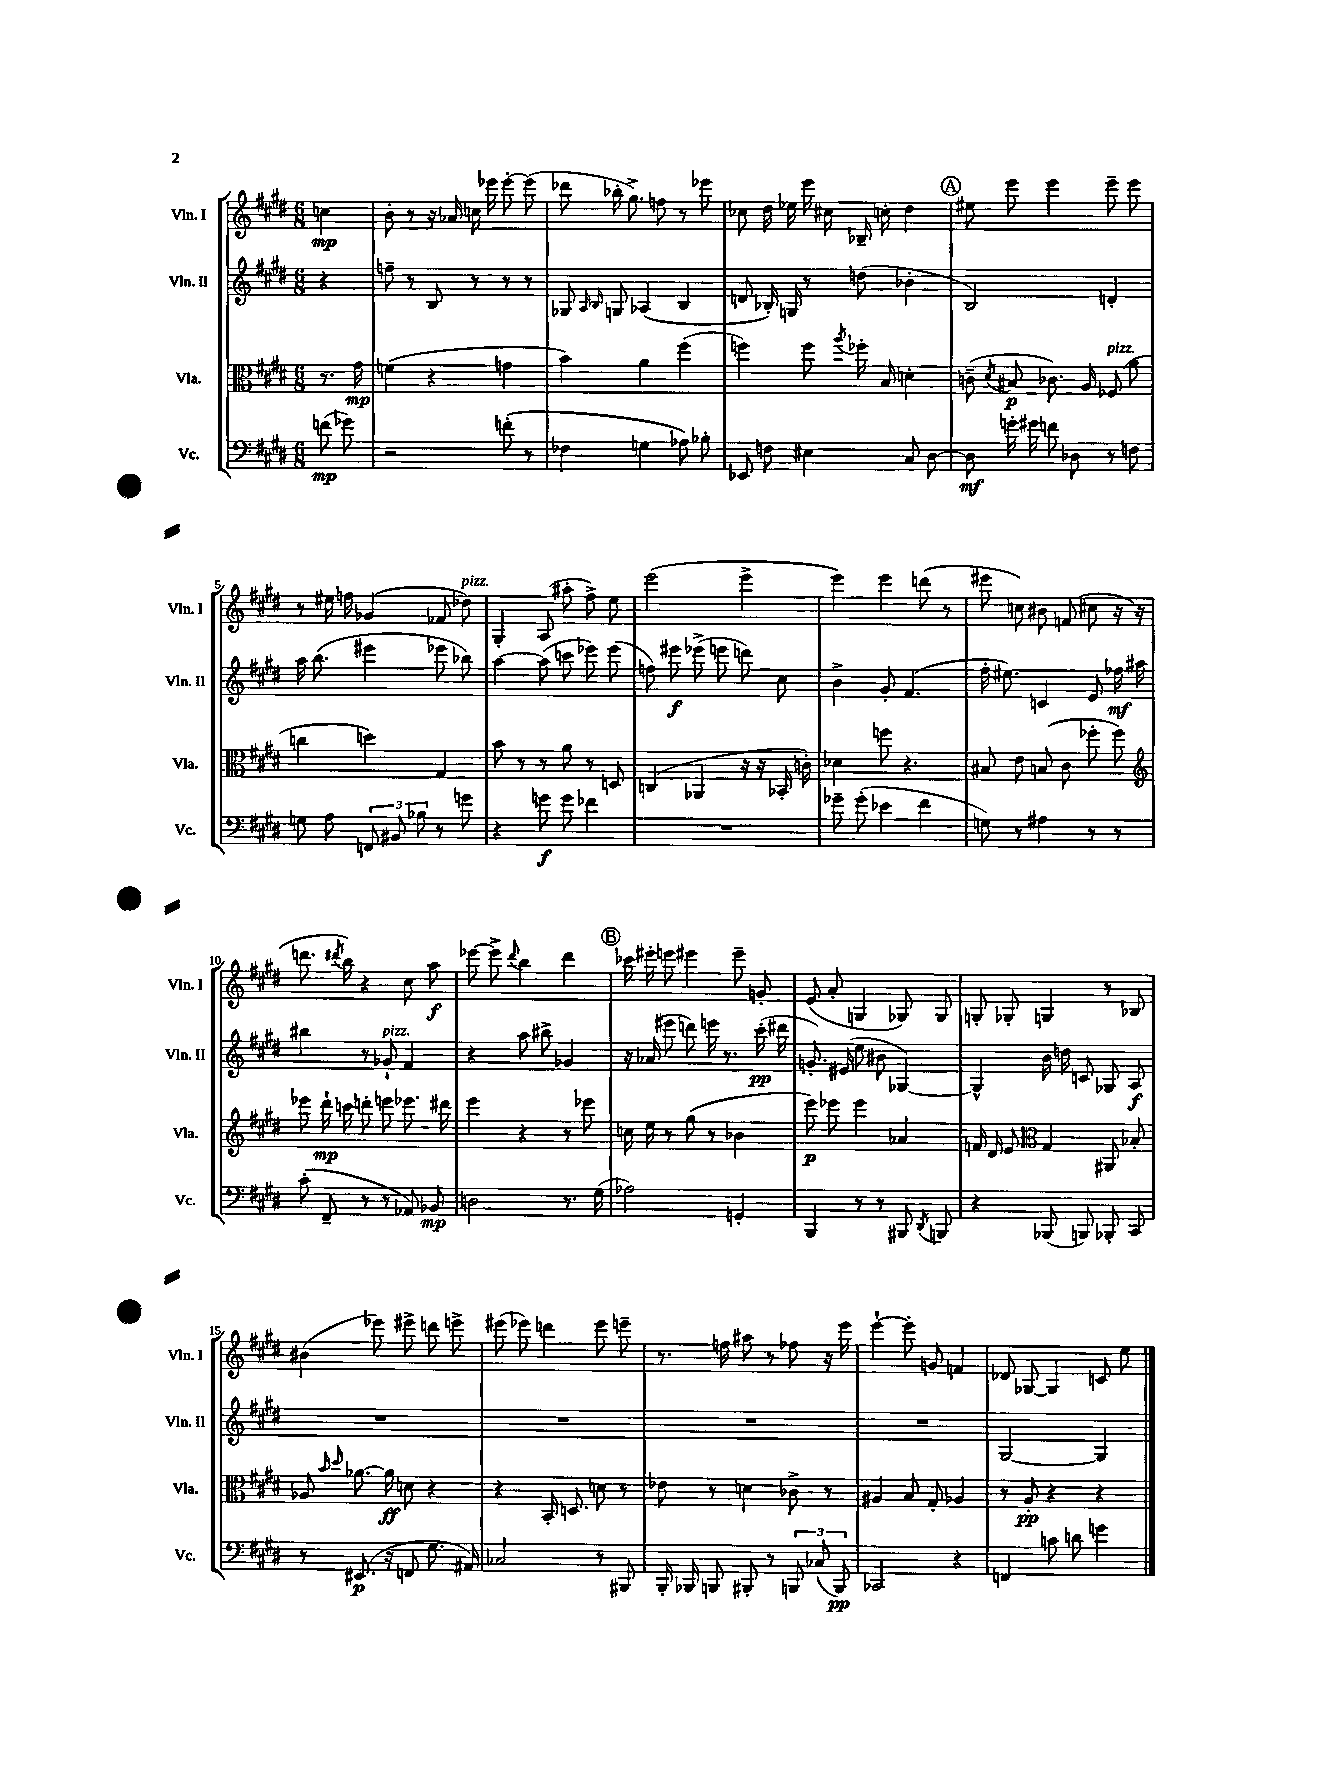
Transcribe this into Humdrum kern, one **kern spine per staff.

**kern	**dynam	**kern	**dynam	**kern	**dynam	**kern	**dynam
*part4	*part4	*part3	*part3	*part2	*part2	*part1	*part1
*staff4	*staff4	*staff3	*staff3	*staff2	*staff2	*staff1	*staff1
*I"Vc.	*	*I"Vla.	*	*I"Vln. II	*	*I"Vln. I	*
*I'Vc.	*	*I'Vla.	*	*I'Vln. II	*	*I'Vln. I	*
*clefF4	*	*clefC3	*	*clefG2	*	*clefG2	*
*k[f#c#g#d#]	*	*k[f#c#g#d#]	*	*k[f#c#g#d#]	*	*k[f#c#g#d#]	*
*M6/8	*	*M6/8	*	*M6/8	*	*M6/8	*
=	=	=	=	=	=	=	=
(8fn\	mp	8.r	.	4r	.	4ccn\	mp
8g-X\)	.	.	.	.	.	.	.
.	.	16g#\	mp	.	.	.	.
=1	=1	=1	=1	=1	=1	=1	=1
2r	.	(4fn\	.	8ffn~\	.	8b'\	.
.	.	.	.	8r	.	8r	.
.	.	4r	.	8B/	.	16r	.
.	.	.	.	.	.	16a-X/	.
.	.	.	.	8r	.	16ccn\	.
.	.	.	.	.	.	16eee-X\	.
(8fn'\	.	4gn\	.	8r	.	[8eee-'\	.
8r	.	.	.	8r	.	(8eee-\]	.
=2	=2	=2	=2	=2	=2	=2	=2
4F-X\	.	4b\)	.	8G-X/	.	8ddd-X\	.
.	.	.	.	16qqA/	.	.	.
.	.	.	.	16qqB/	.	.	.
.	.	.	.	8Gn/	.	16bb-X'\	.
.	.	.	.	.	.	8.gg#^\)	.
4Gn\	.	4a\	.	(4A-X/	.	.	.
.	.	.	.	.	.	8ffn\	.
8A-X\)	.	(4ff#\	.	4B/	.	8r	.
8B-X'\	.	.	.	.	.	8eee-X\	.
=3	=3	=3	=3	=3	=3	=3	=3
8EE-X/	.	4ffn\)	.	8dn/	.	8cc-X\	.
8Fn\	.	.	.	16B-X'/)	.	16dd#\	.
.	.	.	.	16Gn/	.	16ee-X\	.
4E#X\	.	8ff\	.	8r	.	16eee\	.
.	.	.	.	.	.	16cc#X\	.
.	.	8qaa/	.	.	.	.	.
.	.	16ff-X'\	.	(8ddn\	.	16B-X~/	.
.	.	16B/	.	.	.	16ccn'\	.
8C#/	.	4dn'\	.	4b-X'\	.	4dd#\	.
[8D#\	.	.	.	.	.	.	.
!!LO:REH:place=s1:t=A
=4	=4	=4	=4	=4	=4	=4	=4
8D#\]	mf	(8cn~\	.	2B/)	.	8ee#X\	.
.	.	8qd#/	.	.	.	.	.
16gn'\	.	8B#X/	p	.	.	8eee\	.
16g#X\	.	.	.	.	.	.	.
8fn\	.	8.c-X\)	.	.	.	4eee\	.
8D-X\	.	.	.	.	.	.	.
.	.	16A/	.	.	.	.	.
!	!	!LO:TX:a:i:t=pizz.	!	!	!	!	!
8r	.	(8F-X/	.	4dn'/	.	8eee~\	.
8Fn\	.	8a\	.	.	.	8eee\	.
!!LO:LB:g=z
=5	=5	=5	=5	=5	=5	=5	=5
8Gn\	.	4ccn\	.	16aa\	.	8r	.
.	.	.	.	(8.bb\	.	.	.
8A\	.	.	.	.	.	16ee#X\	.
.	.	.	.	.	.	16ffn\	.
12FFn/	.	4ddn\)	.	4eee#X\	.	(4g-X/	.
12BB#X/	.	.	.	.	.	.	.
12B-X\	.	.	.	.	.	.	.
8r	.	4G#/	.	8eee-X\	.	8f-X/	.
!	!	!	!	!	!	!LO:TX:a:i:t=pizz.	!
8gn\	.	.	.	8bb-X\)	.	8dd-X\)	.
=6	=6	=6	=6	=6	=6	=6	=6
4r	.	8b\	.	[4aa\	.	4G#'/	.
.	.	8r	.	.	.	.	.
8gn\	f	8r	.	(8aa\]	.	(8A/	.
8g\	.	8a\	.	8cccn\	.	8aa#X'\	.
4f-X\	.	8r	.	8eee-X\)	.	8ff#^\)	.
.	.	8Dn/	.	(8eee-\	.	8ee\	.
=7	=7	=7	=7	=7	=7	=7	=7
2.r	.	(4Cn/	.	8ffn\)	.	(2eee\	.
.	.	.	.	8eee#X\	f	.	.
.	.	4AA-X/	.	(8eee-X^\	.	.	.
.	.	.	.	8eeen\	.	.	.
.	.	16r	.	8dddn\)	.	4eee^\	.
.	.	16r	.	.	.	.	.
.	.	16BB-X'/	.	8cc#\	.	.	.
.	.	16cn'\)	.	.	.	.	.
=8	=8	=8	=8	=8	=8	=8	=8
8g-X~\	.	4d-X\	.	4b^\	.	4eee\)	.
(8g-'\	.	.	.	.	.	.	.
4e-X\	.	8ffn\	.	8g#'/	.	4eee\	.
.	.	4.r	.	(4.f#/	.	.	.
4f#\	.	.	.	.	.	(8dddn\	.
.	.	.	.	.	.	8r	.
=9	=9	=9	=9	=9	=9	=9	=9
8Gn\)	.	8B#X/	.	16ff#'\	.	8eee#X\	.
.	.	.	.	8.ee#X\)	.	.	.
8r	.	8e\	.	.	.	8ccn\)	.
4A#X\	.	(8Bn/	.	4cn/	.	8b#X\	.
.	.	8c#\	.	.	.	(8fn/	.
8r	.	8ff-X'\	.	8e/	.	8cc#X\	.
8r	.	8ff-\)	.	16ff-X\	mf	16r	.
.	.	.	.	16aa#X\	.	16r	.
!!LO:LB:g=z
=10	=10	=10	=10	=10	=10	=10	=10
*	*	*clefG2	*	*	*	*	*
(8c#'\	.	8eee-X\	.	4bb#X\	.	8.dddn\	.
8FF#~/	.	16ddd#`\	mp	.	.	.	.
.	.	.	.	.	.	8qddd#X/	.
.	.	16cccn\	.	.	.	16bb\)	.
8r	.	8dddn'\	.	8r	.	4r	.
!	!	!	!	!LO:TX:a:i:t=pizz.	!	!	!
8r	.	8eeen\	.	8g-X`/	.	.	.
8AA-X/)	.	8.eee-X\	.	4f#/	.	8cc#\	.
8BB-X/	mp	.	.	.	.	8aa\	f
.	.	16ddd#X\	.	.	.	.	.
=11	=11	=11	=11	=11	=11	=11	=11
2Dn\	.	4eee\	.	4r	.	[8eee-X\	.
.	.	.	.	.	.	8eee-^\]	.
.	.	.	.	.	.	8qqddd#/	.
.	.	4r	.	8aa\	.	4bb\	.
.	.	.	.	8bb#X^\	.	.	.
8.r	.	8r	.	4g-X/	.	4ddd#\	.
.	.	8eee-X\	.	.	.	.	.
(16G#\	.	.	.	.	.	.	.
!!LO:REH:place=s1:t=B
=12	=12	=12	=12	=12	=12	=12	=12
2A-X\)	.	16ccn\	.	16r	.	16ccc-X\	.
.	.	16ee\	.	(16a-X/	.	16eee#X'\	.
.	.	8r	.	8eee#X\	.	8eeen\	.
.	.	(8gg#\	.	8dddn\)	.	4eee#X\	.
.	.	8r	.	16eeen\	.	.	.
.	.	.	.	8.r	.	.	.
4GGn'/	.	4b-X\	.	.	.	8eee#~\	.
.	.	.	.	(16ccc#'\	pp	8gn'/	.
.	.	.	.	16ddd#X\	.	.	.
=13	=13	=13	=13	=13	=13	=13	=13
4BBB/	.	8eee\)	p	8.gn'/)	.	(8e/	.
.	.	8eee-X\	.	.	.	8a'/	.
.	.	.	.	(16e#X/	.	.	.
8r	.	4eee-\	.	8ee\	.	4Gn/	.
8r	.	.	.	8b#X\	.	.	.
8BBB#X/	.	4a-X/	.	[4G-X/)	.	8G-X/)	.
8qDD#/	.	.	.	.	.	.	.
8BBBn/	.	.	.	.	.	8G-/	.
=14	=14	=14	=14	=14	=14	=14	=14
4r	.	16fn/	.	4G-^^/]	.	8Gn'/	.
.	.	16d#/	.	.	.	.	.
.	.	8e/	.	.	.	8G-X'/	.
*	*	*clefC3	*	*	*	*	*
(8BBB-X/	.	4G#/	.	16b\	.	4Gn/	.
.	.	.	.	16ddn\	.	.	.
8BBBn/)	.	.	.	8cn/	.	.	.
8BBB-X'/	.	8AA#X/	.	8G-X/	.	8r	.
8CC#/	.	8B-X'/	.	8A/	f	8B-X/	.
!!LO:LB:g=z
=15	=15	=15	=15	=15	=15	=15	=15
8r	.	8A-X/	.	2.r	.	(4b#X\	.
.	.	16qqb/	.	.	.	.	.
.	.	16qqdd#/	.	.	.	.	.
(8.EE#X/	p	[8.a-X\	.	.	.	.	.
.	.	.	.	.	.	8eee-X\)	.
16r	.	16a-\]	ff	.	.	.	.
8FFn/	.	8dn\	.	.	.	8eee#X^\	.
8.G#\	.	4r	.	.	.	8dddn\	.
.	.	.	.	.	.	8eeen^\	.
16AA#X/)	.	.	.	.	.	.	.
=16	=16	=16	=16	=16	=16	=16	=16
2C-X/	.	4r	.	2.r	.	(8eee#X\	.
.	.	.	.	.	.	8eee-X\)	.
.	.	16BB'/	.	.	.	4dddn\	.
.	.	8.Dn/	.	.	.	.	.
8r	.	8dn\	.	.	.	8eee-\	.
8BBB#X/	.	8r	.	.	.	8eeen~\	.
=17	=17	=17	=17	=17	=17	=17	=17
16BBB'/	.	8e-X\	.	2.r	.	8.r	.
16BBB-X/	.	.	.	.	.	.	.
8BBBn/	.	8r	.	.	.	.	.
.	.	.	.	.	.	16ffn\	.
8BBB#X'/	.	4dn\	.	.	.	8aa#X\	.
8r	.	.	.	.	.	8r	.
12BBBn/	.	8c-X^\	.	.	.	8ff-X\	.
(12C-X/	.	.	.	.	.	.	.
.	.	8r	.	.	.	16r	.
12BBB/)	pp	.	.	.	.	.	.
.	.	.	.	.	.	16eee\	.
=18	=18	=18	=18	=18	=18	=18	=18
2CC-X/	.	4A#X/	.	2.r	.	[4eee`\	.
.	.	8B/	.	.	.	8eee'\]	.
.	.	8G#'/	.	.	.	8gn/	.
4r	.	4A-X/	.	.	.	4fn/	.
=19	=19	=19	=19	=19	=19	=19	=19
4FFn/	.	8r	.	[2G#/	.	8d-X/	.
.	.	8A'/	pp	.	.	[8G-X/	.
8cn\	.	4r	.	.	.	4G-/]	.
8dn\	.	.	.	.	.	.	.
4gn\	.	4r	.	4G#/]	.	8cn/	.
.	.	.	.	.	.	8ee\	.
==	==	==	==	==	==	==	==
*-	*-	*-	*-	*-	*-	*-	*-
